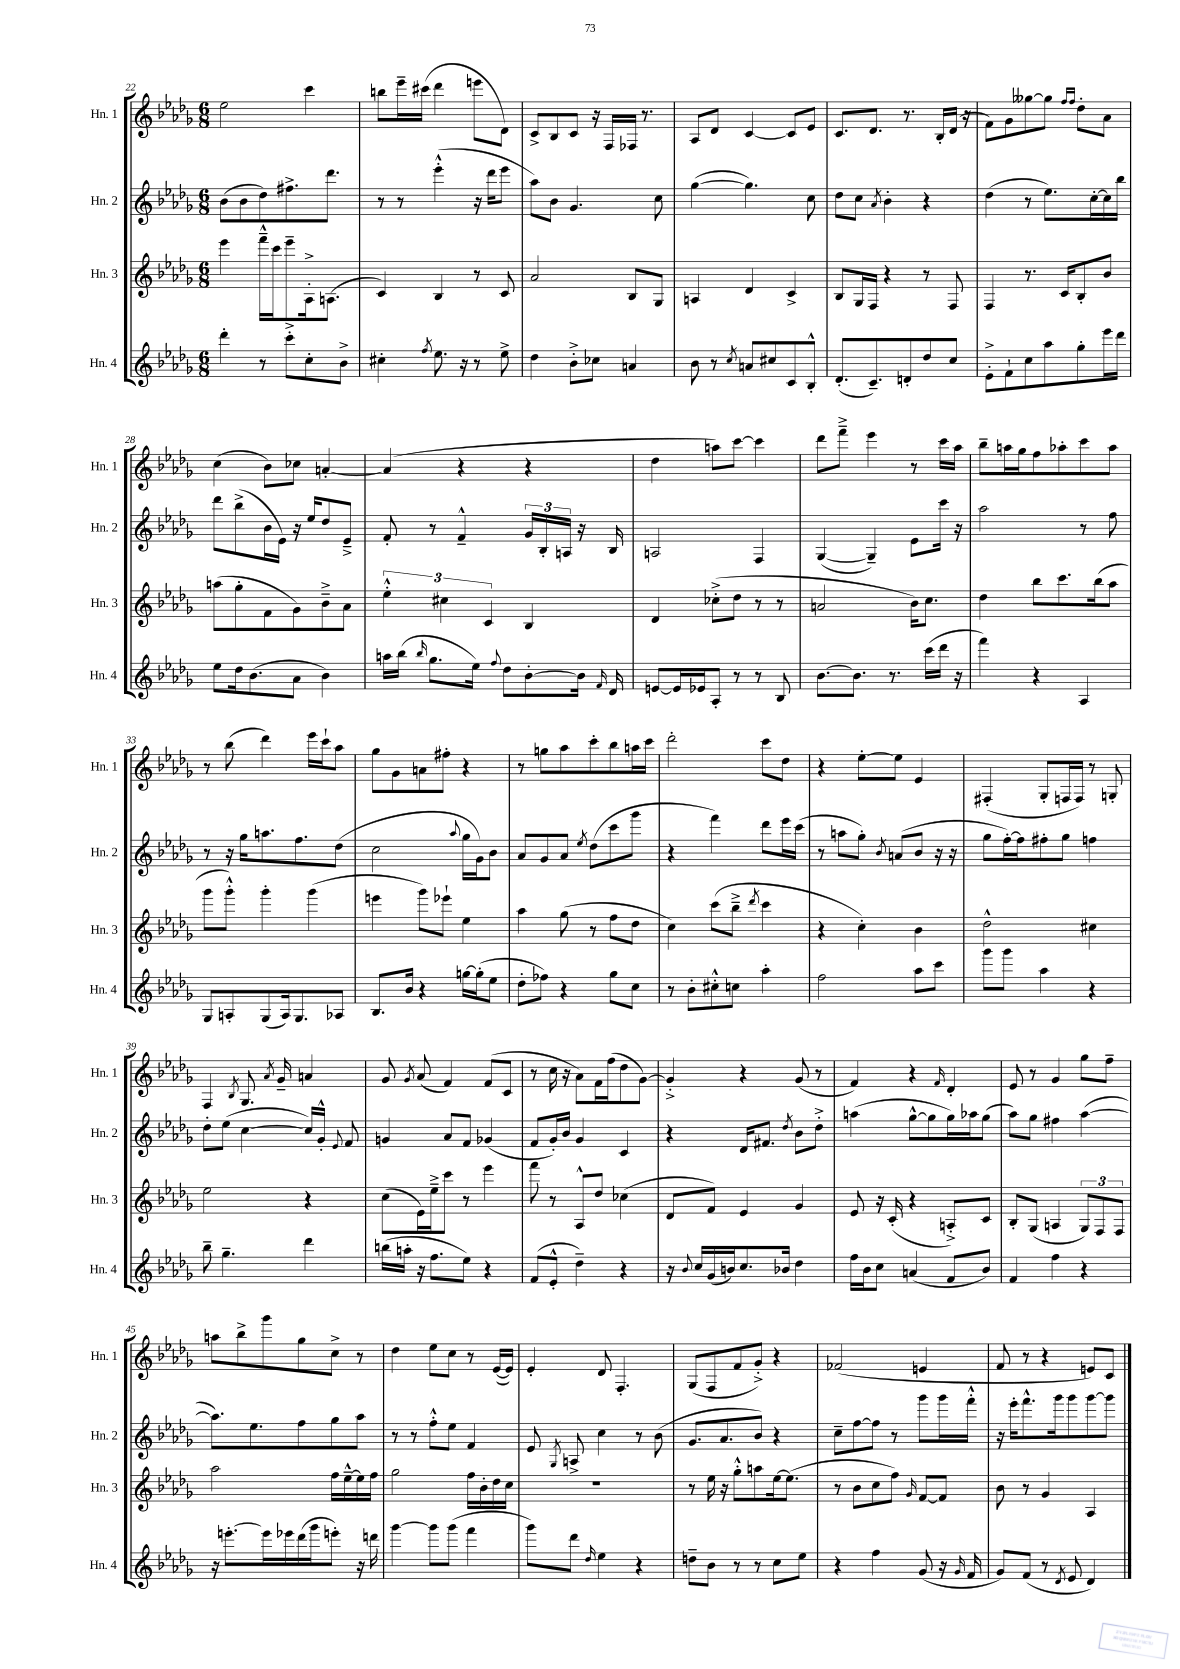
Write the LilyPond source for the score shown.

<<
\new StaffGroup <<
\new Staff = "s0" \with { instrumentName = "Hn. 1" shortInstrumentName = "Hn. 1" } {
    \clef treble \key des \major \numericTimeSignature \time 6/8
    \autoBeamOff ees''2 c'''4 |
    b''8[ ees'''16-- cis'''16]( des'''4 e'''8[ des'8]) |
    c'8[-> bes8 c'8] r16 f16[ fes16] r8. |
    aes8[ des'8] c'4~ c'8[ ees'8] |
    c'8.[ des'8.] r8. bes16[-. des'16]( r16 |
    f'8[) ges'8 geses''8~ geses''8] \grace { f''16[ f''16] } des''8[-. aes'8] |
    c''4( bes'8[) ces''8] a'4~-. |
    a'4( r4 r4 |
    des''4 a''8[) c'''8]~ c'''4 |
    des'''8[ f'''8]---> ees'''4 r8 c'''16[ aes''16] |
    bes''8[-- a''16 ges''16 f''8 aes''8-. c'''8 aes''8] |
    r8 bes''8( des'''4) ees'''16[ c'''16-! aes''8] |
    ges''8[ ges'8 a'8 fis''8]-. r4 |
    r8 g''8[ aes''8 c'''8-. bes''8 a''16 c'''16] |
    des'''2-. c'''8[ des''8] |
    r4 ees''8[~-. ees''8] ees'4 |
    fis4-.( ges8[-. f16 f16]) r8 g8-. |
    f4 \acciaccatura { bes8 } ges8. \acciaccatura { aes'8 } ges'16-- a'4 |
    ges'8 \acciaccatura { ges'8 } aes'8( f'4) f'8[( c'8] |
    r8 c''16 r16 aes'8[) f'16 f''16( des''8 ges'8]~) |
    ges'4-.-> r4 ges'8( r8 |
    f'4) r4 \grace { f'16 } des'4-. |
    ees'8 r8 ges'4 ges''8[ f''8]-- |
    a''8[ bes''8-> ges'''8 ges''8 c''8]-> r8 |
    des''4 ees''8[ c''8] r8 ees'16[~( ees'16]) |
    ees'4-. des'8 f4.-. |
    ges8[( f8 f'8 ges'8]-.->) r4 |
    fes'2( e'4 |
    f'8 r8 r4 e'8[) c'8] \bar "|." |
}
\new Staff = "s1" \with { instrumentName = "Hn. 2" shortInstrumentName = "Hn. 2" } {
    \clef treble \key des \major \numericTimeSignature \time 6/8
    \autoBeamOff bes'8[( bes'8 des''8) fis''8.-> des'''8.] |
    r8 r8 ees'''4-.-^( r16 des'''16[ ees'''8] |
    aes''8[) bes'8] ges'4. c''8 |
    ges''4~( ges''4.) c''8 |
    des''8[ c''8] \acciaccatura { aes'8 } bes'4-. r4 |
    des''4( r8 ees''8.[) c''16~-. c''16 bes''16] |
    des'''8[ bes''8->( bes'16 ees'16]) r16 ees''16[ des''8 ees'8]---> |
    f'8-. r8 f'4---^ \tuplet 3/2 { ges'16[ bes16-. a16] } r16 bes16 |
    a2 f4 |
    ges4~( ges4--) ees'8[ c'''16] r16 |
    aes''2 r8 f''8 |
    r8 r16 ges''16[ a''8. f''8. des''8]( |
    c''2 \appoggiatura { aes''8 } ges''16[ ges'16) bes'8] |
    aes'8[ ges'8 aes'8] \acciaccatura { ees''8 } des''8[( c'''8 ges'''8] |
    r4 f'''4) des'''8[ ees'''16 c'''16]( |
    r8 a''8[ ges''8]-.) \acciaccatura { bes'8 } a'8[( bes'8] r16 r16 |
    ges''8[ f''16~-.) f''16 fis''8-. ges''8] f''4 |
    des''8[-. ees''8]( c''4~ c''16[) ges'16]-.-^ \appoggiatura { ees'8 } f'8 |
    g'4 aes'8[ f'8] ges'4( |
    f'8[ ges'16-.) bes'16] ges'4 c'4 |
    r4 des'16[ fis'8.] \acciaccatura { des''8 } bes'8[ des''8]-.-> |
    a''4( ges''8[~-^ ges''8 ges''16) aes''16 ges''8]( |
    aes''8[) ges''8] fis''4 aes''4~( |
    aes''8.[) ees''8. f''8 ges''8 aes''8] |
    r8 r8 f''8[-.-^ ees''8] f'4 |
    ees'8 \acciaccatura { ges8 } a8-> c''4 r8 bes'8( |
    ges'8.[ aes'8. bes'8]) r4 |
    c''8[-- f''8~ f''8] r8 ges'''8[ ges'''16 f'''16]-.-^ |
    r16 ees'''16[-. f'''8.-^ ges'''16 ges'''8 ges'''8~ ges'''8] \bar "|." |
}
\new Staff = "s2" \with { instrumentName = "Hn. 3" shortInstrumentName = "Hn. 3" } {
    \clef treble \key des \major \numericTimeSignature \time 6/8
    \autoBeamOff ees'''4 f'''16[---^ c'''16 ees'''8-- aes16-.-> a8.]( |
    c'4) bes4 r8 c'8 |
    aes'2 bes8[ ges8] |
    a4 des'4 c'4-> |
    bes8[ ges16 f16] r4 r8 f8 |
    f4 r8. c'16[ bes8-. bes'8] |
    a''8[( ges''8-. f'8 ges'8) bes'8---> aes'8] |
    \tuplet 3/2 { ees''4-.-^ cis''4 c'4 } bes4 |
    des'4 ces''8[-.->( des''8] r8 r8 |
    a'2 bes'16[) c''8.] |
    des''4 bes''8[ c'''8. bes''16( aes''8] |
    ges'''8[ ges'''8]-.-^) ges'''4-. ges'''4( |
    e'''4 ges'''8[) ees'''8]-! ees''4 |
    aes''4 ges''8( r8 f''8[ des''8] |
    c''4) c'''8[( bes''8]---> \acciaccatura { des'''8 } c'''4 |
    r4 c''4-.) bes'4 |
    des''2-^ cis''4 |
    ees''2 r4 |
    c''8[( ees'16) ees''16---> c'''8] r8 ees'''4 |
    f'''8 r8 aes8[-^ des''8] ces''4( |
    des'8[ f'8]) ees'4 ges'4 |
    ees'8 r16 c'16-.( r4 a8[-.->) c'8] |
    bes8[-. ges8]( a4 \tuplet 3/2 { ges8[) f8 f8] } |
    aes''2 f''16[ ees''16~---^ ees''16 f''16] |
    ges''2 f''16[ bes'16-. des''16 c''16] |
    R2. |
    r8 ees''16 r16 ges''8[-.-^ a''8 ees''16~ ees''8.]( |
    r8 bes'8[ c''8 f''8]) \grace { ges'16 } f'8[~ f'8] |
    bes'8 r8 ges'4 aes4 \bar "|." |
}
\new Staff = "s3" \with { instrumentName = "Hn. 4" shortInstrumentName = "Hn. 4" } {
    \clef treble \key des \major \numericTimeSignature \time 6/8
    \autoBeamOff des'''4-. r8 c'''8[-.-> c''8-. bes'8]-> |
    cis''4-. \acciaccatura { f''8 } ees''8. r16 r8 ees''8-> |
    des''4 bes'8[-.-> ces''8] a'4 |
    bes'8 r8 \acciaccatura { c''8 } a'8[ cis''8 c'8 bes8]-.-^ |
    des'8.[-.( c'8.--) d'8-. des''8 c''8] |
    ees'8[-.-> f'8-! c''8 aes''8 ges''8-. ees'''16 des'''16] |
    ees''8[ des''16 bes'8.( aes'8] bes'4) |
    a''16[ bes''16]( \grace { bes''16 } ges''8.[ ees''16]) \appoggiatura { f''8 } des''8[ bes'8~-. bes'16] \grace { f'16 } des'16 |
    e'8[~ e'16 ees'16 aes8]-. r8 r8 bes8 |
    bes'8.[~ bes'8.] r8. c'''16[( des'''16] r16 |
    f'''4) r4 aes4 |
    ges8[ a8-. ges8( a16) ges8. aes8] |
    bes8.[ bes'16] r4 g''16[~ g''16-.( ees''8] |
    des''8[-. fes''8]) r4 ges''8[ c''8] |
    r8 bes'8[-. cis''8-.-^ c''8] aes''4-. |
    f''2 aes''8[ c'''8] |
    ges'''8[ ges'''8] aes''4 r4 |
    bes''8-- ges''4.-- des'''4 |
    b''16[( a''16]-. r16 f''8.[ ees''8]) r4 |
    f'8[( ees'8]-.-^ des''4--) r4 |
    r16 \appoggiatura { bes'8 } c''16[ ges'16( b'16) c''8. bes'16] des''4 |
    f''16[ bes'16 c''8] a'4( f'8[ bes'8]) |
    f'4 f''4 r4 |
    r16 e'''8.[~-. e'''16 ees'''16 des'''16( ges'''16 e'''8]-.) r16 d'''16 |
    ges'''4~ ges'''8[ ges'''8]( f'''4 |
    ges'''8[) des'''8] \grace { des''16 } ees''4 r4 |
    d''8[-- bes'8] r8 r8 c''8[ ees''8] |
    r4 f''4 ges'8( r16 \grace { ges'16 } f'16 |
    ges'8[) f'8]( r8 \acciaccatura { des'8 } ees'8 des'4) \bar "|." |
}
>>
>>
\layout { \context { \Score currentBarNumber = #22 } }
